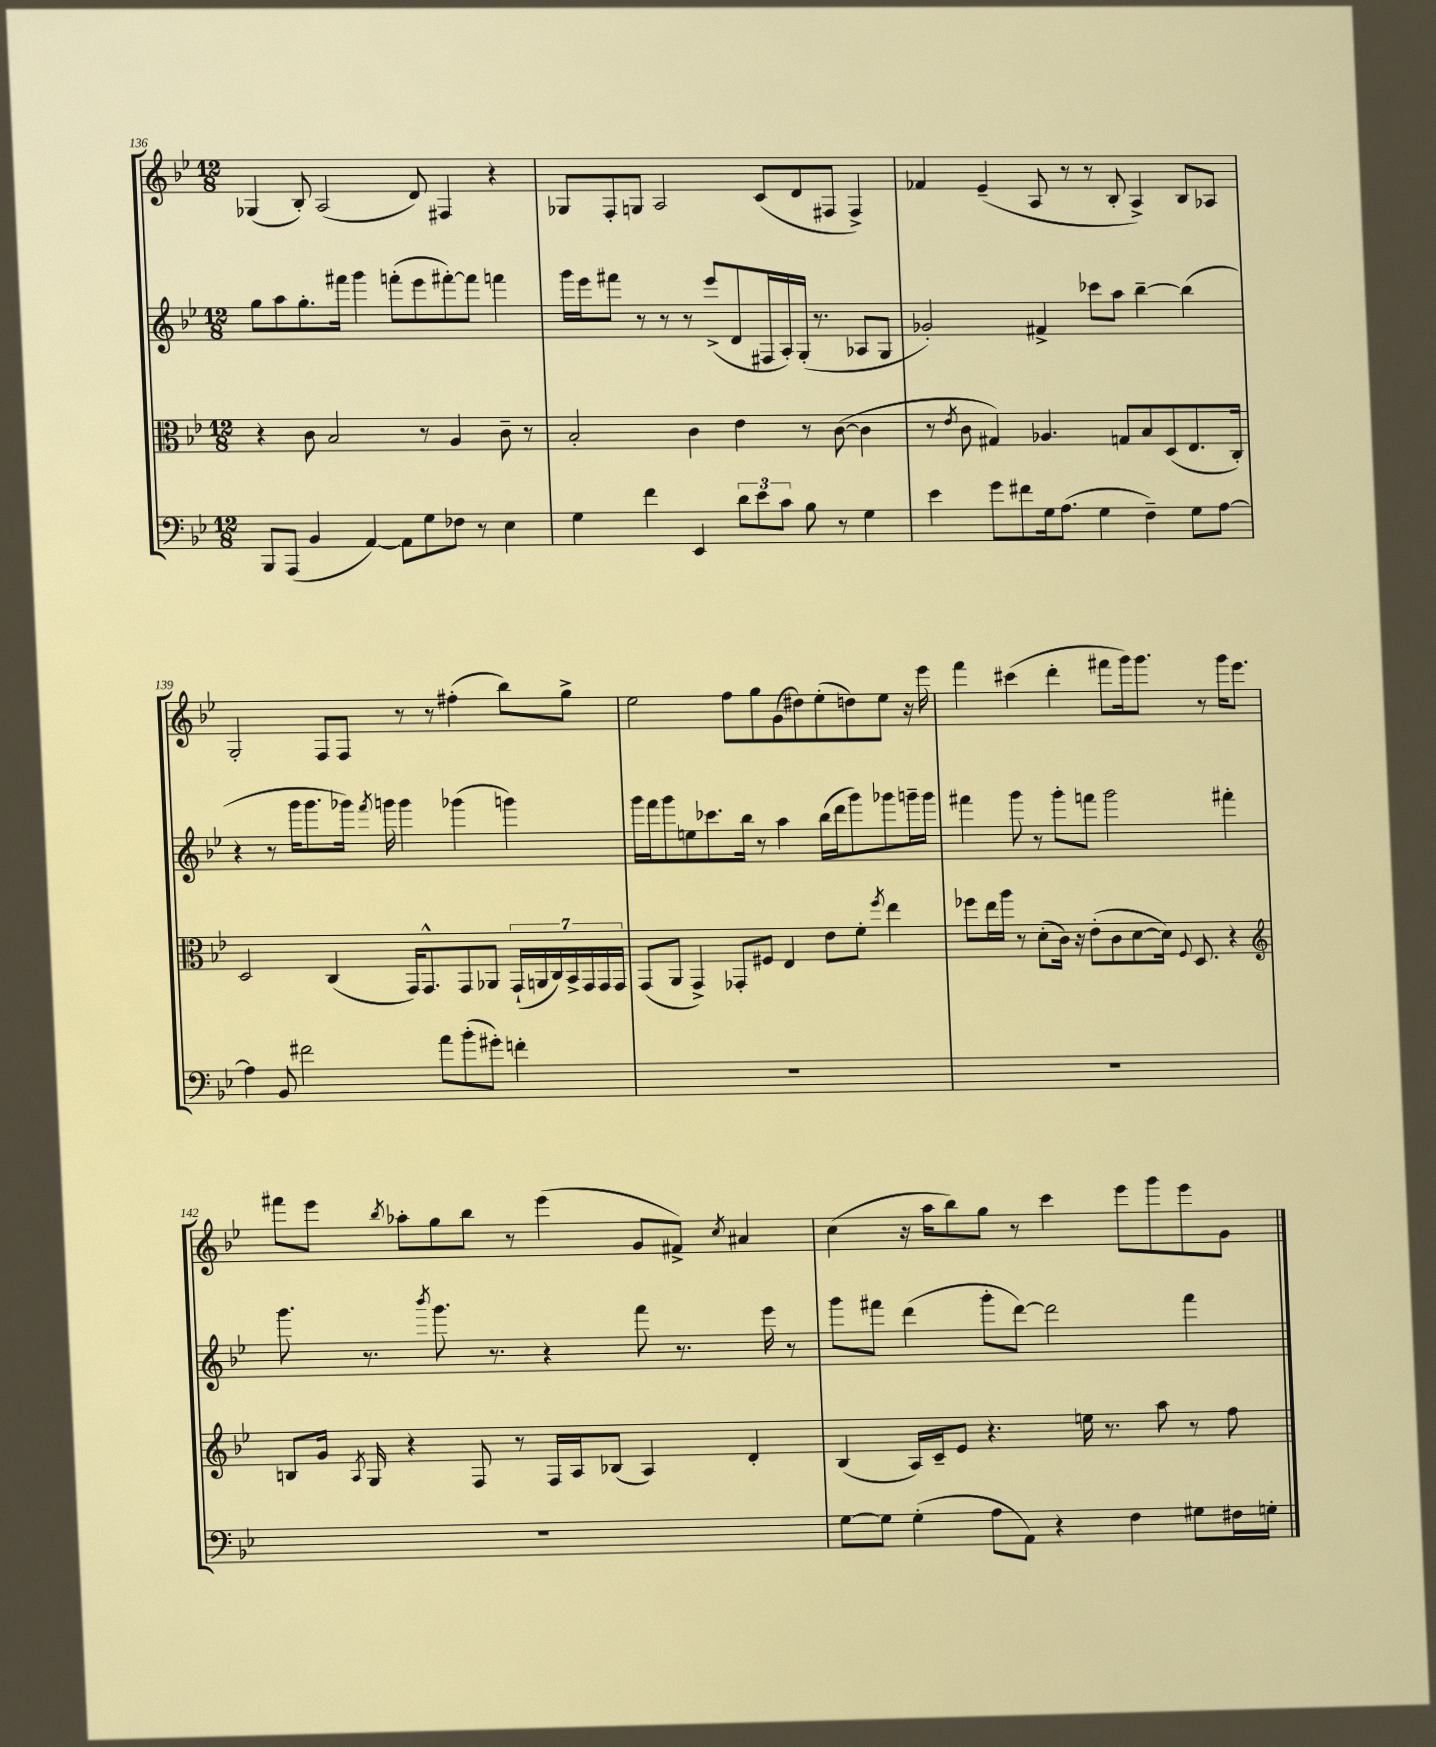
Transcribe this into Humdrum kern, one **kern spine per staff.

**kern	**kern	**kern	**kern
*part4	*part3	*part2	*part1
*staff4	*staff3	*staff2	*staff1
*clefF4	*clefC3	*clefG2	*clefG2
*k[b-e-]	*k[b-e-]	*k[b-e-]	*k[b-e-]
*M12/8	*M12/8	*M12/8	*M12/8
=136	=136	=136	=136
8BBB-/L	4r	8gg\L	(4G-X/
(8AAA/J	.	8aa\	.
4BB-/	8c\	8.gg'\	8B-'/)
.	2B-/	.	(2A/
.	.	16fff#X\Jk	.
[4AA/)	.	4ggg\	.
8AA\L]	.	(8fffn'\L	.
8G\	8r	8eee-\	8d/)
8F-X\J	4A/	[8fff#X'\)	4F#X/
8r	.	8fff#\J]	.
4E-\	8c~\	4fffn\	4r
.	8r	.	.
=137	=137	=137	=137
4G\	2B-'/	16ggg\LL	8G-X/L
.	.	16eee-\J	.
.	.	8fff#X\J	8F'/
4f\	.	8r	8Gn/J
.	.	8r	2A/
4EE-/	4c\	8r	.
.	.	(8eee-^/L	.
12d\L	4e-\	8d/	.
12e-\	.	.	.
.	.	16F#X/L	(8c/L
12c\J	.	.	.
.	.	16A'/)	.
8B-\	8r	(16G'/JJ	8d/
.	.	8.r	.
8r	([8c\	.	8F#X/J
4G\	4c\]	8A-X/L	4F#^/)
.	.	8G/J	.
=138	=138	=138	=138
4e-\	8r	2g-X'/)	4f-X/
.	8qe-/	.	.
.	8c\	.	.
8g\L	4G#X/)	.	(4e-~/
8f#X\	.	.	.
16G\k	4.A-X/	4f#X^/	8A/
(8.A\J	.	.	.
.	.	.	8r
4G\	.	8ccc-X\L	8r
.	8Gn/L	8aa\J	8B-'/
4F~\)	8B-/	[4bb-~\	4A^/)
.	(8D/	.	.
8G\L	8.E-/	(4bb-\]	8B-/L
[8A\J	.	.	8A-X/J
.	16C'/Jk)	.	.
!!LO:LB:g=z
=139	=139	=139	=139
4A\]	2D/	4r	2G'/
8BB-/	.	8r	.
2f#X\	.	16ggg\KL	.
.	.	8.ggg\	.
.	(4C/	.	8F/L
.	.	16ggg-X\Jk)	8F/J
.	.	8qfff/	.
.	.	16gggn\	.
.	16GG/KL)	4ggg\	8r
.	8.GG^^/	.	.
8a\L	.	.	8r
(8b-'\	8GG/	(4ggg-X\	(4ff#X'\
8g#X'\J)	8AA-X/J	.	.
4fn'\	(28GG`/LL	4gggn\)	8bb-\L)
.	28AAn/	.	.
.	28C/)	.	.
.	28BB-^/	.	.
.	.	.	8gg^\J
.	28GG/	.	.
.	28GG/	.	.
.	28GG/JJ	.	.
=140	=140	=140	=140
1.r	(8GG/L	16ggg\LL	2ee-\
.	.	16fff\J	.
.	8AA/J	8ggg\	.
.	4GG^/)	8een\	.
.	.	8.ccc-X\	.
.	8GG-X'/L	.	8ff\L
.	.	16bb-\Jk	.
.	8F#X/J	8r	8gg\
.	4E-/	4aa\	(8g\
.	.	.	8dd#X\)
.	8e-\L	(16bb-\LL	(8ee-'\
.	.	16ddd\J	.
.	8f'\J	8ggg\)	8ddn\)
.	8qff/	.	.
.	4ee-\	8ggg-X\	8ee-\J
.	.	16gggn~\L	16r
.	.	16ggg\JJ	16eee-\
=141	=141	=141	=141
1.r	8ff-X\L	4fff#X\	4fff\
.	16ee-\L	.	.
.	16aa\JJ	.	.
.	8r	8ggg\	(4ccc#X\
.	(8d'\L	8r	.
.	16c\Jk)	8ggg'\L	4ddd'\
.	16r	.	.
.	(8e-'\L	8fffn\J	.
.	8c\	2ggg\	8fff#X\L
.	[8d\	.	16ggg\k)
.	.	.	8.ggg\J
.	16d\Jk])	.	.
.	8qqF/	.	.
.	8.D/	.	.
.	.	.	8r
.	4r	4fff#X'\	16ggg\KL
.	.	.	8.eee-\J
!!LO:LB:g=z
=142	=142	=142	=142
*	*clefG2	*	*
1.r	8Bn/L	8.ggg\	8fff#X\L
.	16g/Jk	.	8eee-\J
.	8qA/	.	.
.	16G/	8.r	.
.	.	.	8qbb-/
.	4r	.	8aa-X'\L
.	.	8qbbb-/	.
.	.	8.ggg\	8gg\
.	8F/	.	8bb-\J
.	.	8.r	.
.	8r	.	8r
.	16F/LL	4r	(4eee-\
.	16A/J	.	.
.	(8B-X/J	.	.
.	4A/)	8fff\	8g/L
.	.	8.r	8f#X^/J)
.	.	.	8qcc/
.	4d'/	.	4a#X/
.	.	16eee-\	.
.	.	8r	.
=143	=143	=143	=143
[8G\L	(4B-/	8ggg\L	(4cc\
8G\J]	.	8fff#X\J	.
(4G'\	16A/LL)	(4ddd\	16r
.	16c~/J	.	16aa\KL
.	8e-/J	.	8bb-\)
8A\L	4.r	8ggg'\L	8gg\J
8AA\J)	.	[8ddd\J)	8r
4r	.	2ddd\]	4ccc\
.	16een\	.	.
.	8.r	.	.
4F\	.	.	8eee-\L
.	8aa\	.	8ggg\
8G#X\L	8r	4fff#\	8eee-\
16F#X\L	8ff\	.	8g\J
16Gn'\JJ	.	.	.
==	==	==	==
*-	*-	*-	*-
